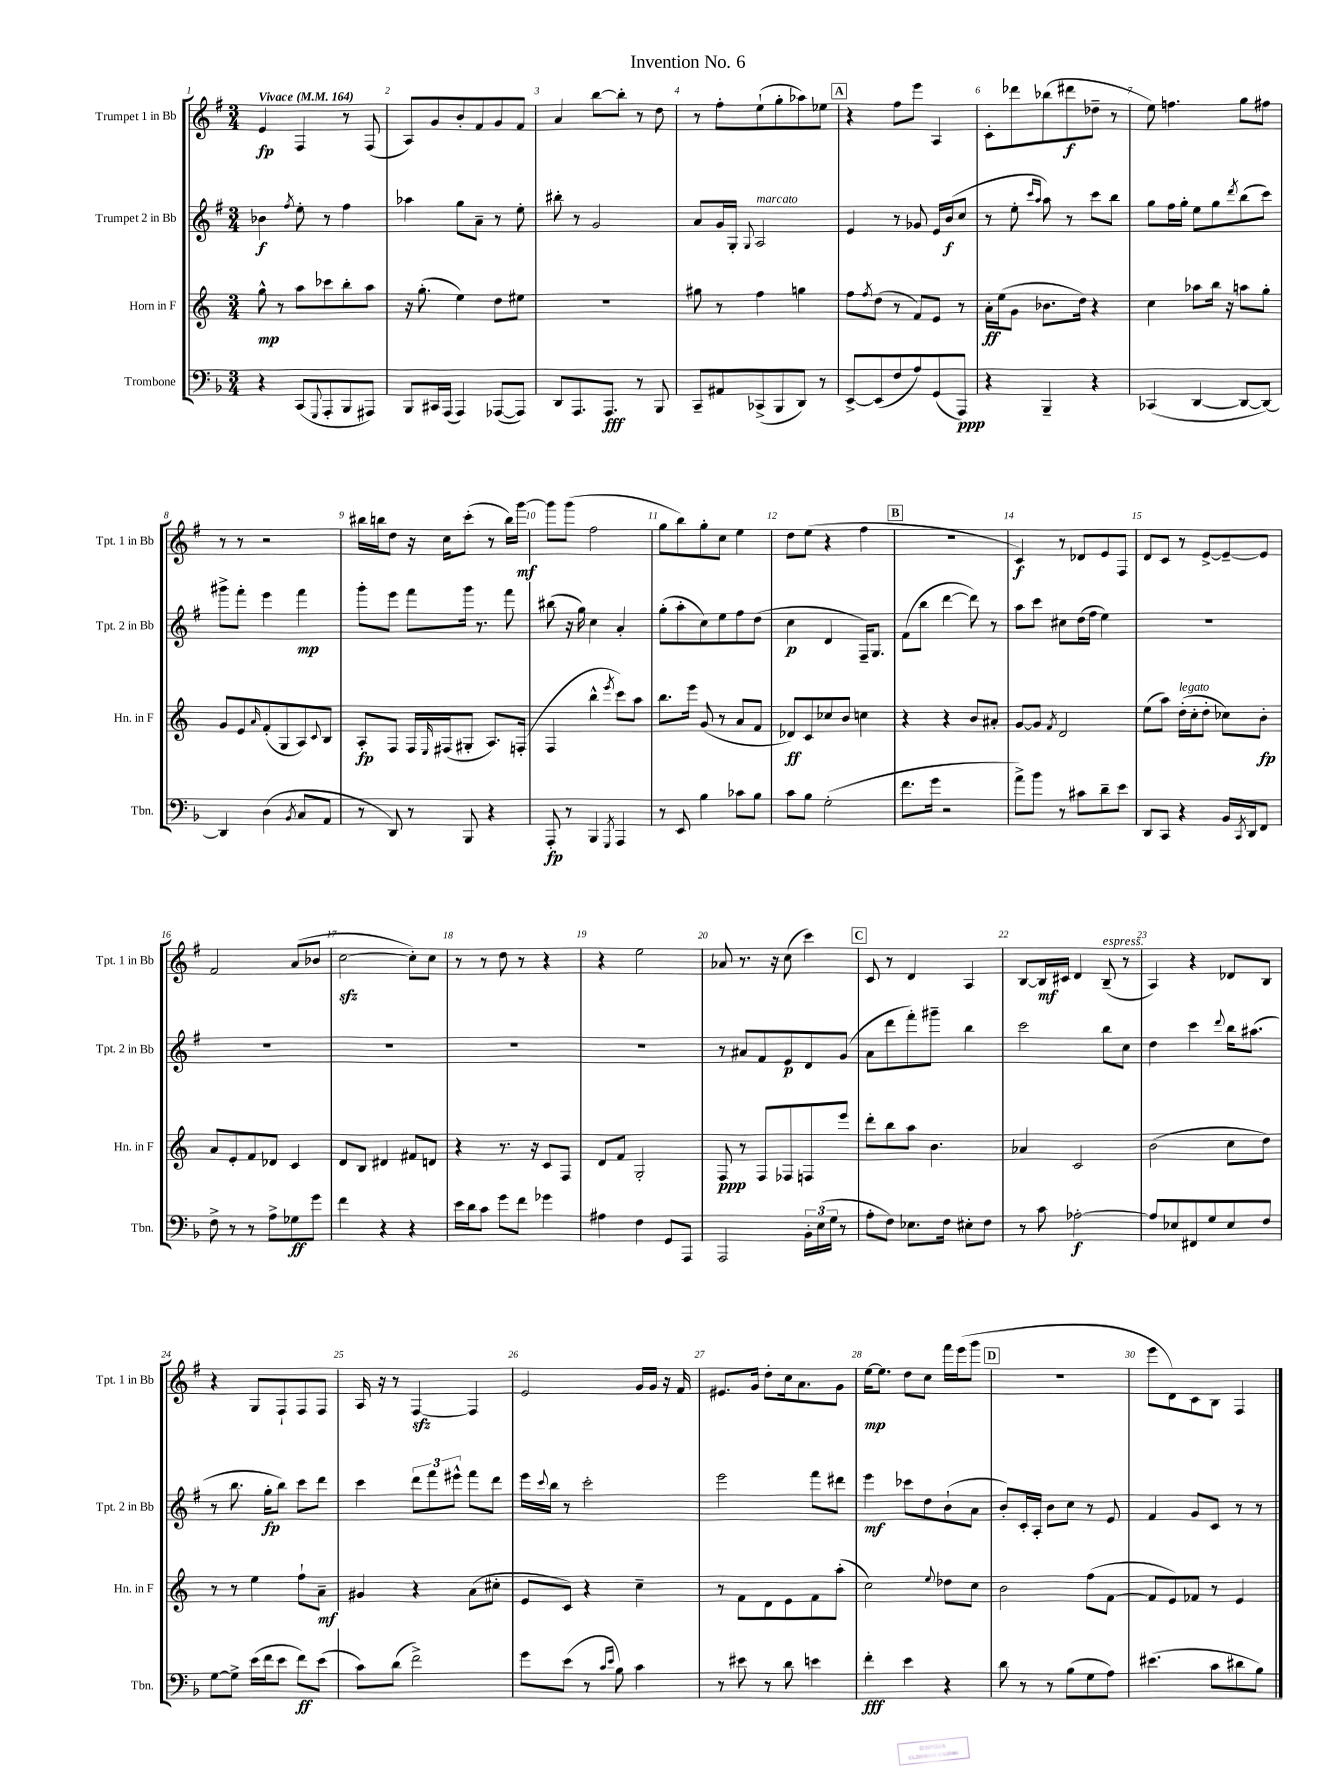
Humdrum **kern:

**kern	**kern	**kern	**kern
*staff4	*staff3	*staff2	*staff1
*clefF4	*clefG2	*clefG2	*clefG2
*k[b-]	*k[]	*k[f#]	*k[f#]
*M3/4	*M3/4	*M3/4	*M3/4
*MM164	*MM164	*MM164	*MM164
4r	8gg^^	4b-	4e
.	8r	.	.
.	.	8qff#	.
(8CC	8aa	8ee'	4F#
8qqGGG	.	.	.
8AAA'	8ccc-	8r	.
8BBB-	8bb'	4ff#	8r
8AAA#)	8aa	.	(8F#
=	=	=	=
8BBB-	16r	4aa-	8A)
.	(8.gg'	.	.
16CC#	.	.	8g
(16AAA	.	.	.
4AAA)	4ee)	8gg	8b'
.	.	8a~	8f#
([8AAA-	8dd	8r	8g
8AAA-])	8ee#	8ee'	8f#
=	=	=	=
8DD	2.r	8bb#'	4a
8.AAA	.	8r	.
.	.	2g	[8bb
8.AAA	.	.	.
.	.	.	8bb']
8r	.	.	8r
8BBB-	.	.	8dd
=	=	=	=
8CC~	8gg#	8a	8r
8AA#	8r	16g	8ff#'
.	.	16G'	.
.	.	8qqG	.
(8CC-^	4ff	2A	(8ee`
8BBB-	.	.	8gg'
8DD)	4gg	.	8aa-)
8r	.	.	8ee-
=	=	=	=
[8EE^	8ff	4e	4r
.	8qff	.	.
(8EE]	(8dd	.	.
8F	8r	8r	8ff#
8A)	8f)	8g-	8eee
(8GG	8e	16e	4A
.	.	(16b	.
8AAA)	8r	8cc	.
=	=	=	=
4r	16a'	8r	8c'
.	(16ee	.	.
.	8g	8ee'	8ddd-
.	.	16qqccc	.
.	.	16qqaa	.
4BBB-~	8.b-	8aa)	(8bb-
.	.	8r	8ddd#
.	16dd)	.	.
4r	4r	8ccc	8dd-~
.	.	8bb	8r
=	=	=	=
(4CC-	4cc	8gg	8ee)
.	.	16ff#	4.ff
.	.	16gg'	.
[4DD	8aa-	8ee	.
.	16bb	8gg	.
.	16r	.	.
.	.	8qddd	.
8DD_	8aa	(8bb	8gg
8DD_)	8gg'	8ccc)	8ff#
=	=	=	=
4DD]	8g	8ggg#^	8r
.	8e	8fff#'	8r
.	16qqa	.	.
(4D	(8f'	4eee	2r
.	8G	.	.
8qBB-	.	.	.
8C	8A)	4fff#	.
.	8qqc	.	.
8AA	8B	.	.
=	=	=	=
8r	8A'	8ggg'	16bb#
.	.	.	16bb
8DD)	8F	8eee	8dd
8r	16F	8fff#	16r
.	16qqE	.	.
.	(16F#	.	16cc
8BBB-	8G#'	16ggg	(8ccc'
.	.	8.r	.
4r	8.A)	.	8r
.	.	8fff#	16bb)
.	(16F'	.	[16ggg
=	=	=	=
8AAA'	4F	(8bb#	8ggg]
8r	.	16r	(8ggg
.	.	16gg)	.
4BBB-	4bb^^	4cc	2ff#
8qGGG	8qeee	.	.
4AAA	8ccc)	4a'	.
.	8aa	.	.
=	=	=	=
8r	8.bb	(8gg'	8gg
8EE	.	8aa'	8bb)
.	16eee	.	.
4B-	(8g	8cc)	8gg'
.	8r	8ee	8cc
8c-	8a	8ff#	4ee
8B-	8f	(8dd	.
=	=	=	=
8c	8d-)	4cc	8dd
8B-	8c	.	(8ee
(2G'	8cc-	4d	4r
.	8b	.	.
.	4cc	16F#~)	4ff#
.	.	8.G	.
=	=	=	=
8.f	4r	(8f#	2.r
.	.	8bb	.
16g	.	.	.
2r	4r	[4ddd	.
.	8b	8ddd])	.
.	8a#'	8r	.
=	=	=	=
8a^)	[8g	8aa	4c)
8b-	8g]	8ccc	.
.	8qf	.	.
8r	2d	8cc#	8r
8c#	.	(16dd	8d-
.	.	16ff#	.
8d~	.	4ee)	8e
8e	.	.	8F#
=	=	=	=
8DD	(8ee	2.r	8d
8CC	8aa)	.	8c
4r	(16dd'	.	8r
.	16cc'	.	.
.	8dd'	.	[8e^
16BB-	8cc-)	.	8e~_
8qCC	.	.	.
16DD	.	.	.
8FF	8b'	.	8e]
=	=	=	=
8F^	8a	2.r	2f#
8r	8e'	.	.
8r	8f	.	.
8A^	8d-	.	.
8G-	4c	.	(8a
8g	.	.	8b-
=	=	=	=
4f	8d	2.r	[2cc
.	8B	.	.
4r	4d#	.	.
4r	8f#	.	8cc'])
.	8d	.	8cc
=	=	=	=
16e	4r	2.r	8r
16d	.	.	.
8c	.	.	8r
8g	8.r	.	8dd
8f	.	.	8r
.	16r	.	.
4g-	8c	.	4r
.	8F	.	.
=	=	=	=
4A#	8d	2.r	4r
.	8f	.	.
4F	2G'	.	2ee
8GG	.	.	.
8AAA	.	.	.
=	=	=	=
2AAA	8F	8r	8a-
.	8r	8a#	8.r
.	8F	8f#	.
.	.	.	16r
.	8F-	8e	(8cc
24BB-'	8F	8d	4ccc)
(24E	.	.	.
24G	.	.	.
8r	8eee	(8g	.
=	=	=	=
8A'	8ddd'	8a	8c
8F)	8bb	8ddd	8r
8.E-	8aa	8fff#')	4d
.	4.b	8ggg#~	.
16F	.	.	.
8E#'	.	4bb	4A
8F	.	.	.
=	=	=	=
8r	4a-	2ccc	[8B
8c	.	.	16B]
.	.	.	16c#
[2A-'	2c	.	4d
.	.	8bb	(8B~
.	.	8cc	8r
=	=	=	=
8A-]	(2b	4dd	4A)
8E-	.	.	.
8FF#	.	4ccc	4r
8G	.	.	.
.	.	8qqddd	.
8E-	8cc	16bb	8d-
.	.	(8.aa#	.
8F	8dd)	.	8B
=	=	=	=
[8G	8r	8r	4r
8G^]	8r	8.bb	.
(16e	4ee	.	8G
16f	.	16gg'	.
8e	.	8bb)	8F#`
8f)	8ff`	8ccc	8F#
(8e	8a~	8ddd	8F#
=	=	=	=
8c)	4g#	4ccc	16A
.	.	.	16r
(8d	.	.	8r
2f^)	4r	12ddd	[4F#
.	.	12fff#	.
.	.	12eee#^^	.
.	(8a	8fff#	4F#]
.	8cc#'	8ddd	.
=	=	=	=
8g	8e	16eee	2e
.	.	8qqccc	.
.	.	16bb	.
(8e	8c)	8r	.
8r	4r	2ccc'	.
16qqc	.	.	.
16qqe	.	.	.
8B-)	.	.	.
4c	4cc~	.	16g
.	.	.	16g
.	.	.	16r
.	.	.	16f#
=	=	=	=
8r	8r	2eee	8.e#
8e#	8f	.	.
.	.	.	16g
8r	8d	.	8dd'
8d	8e	.	16cc
.	.	.	8.a
4e	8f	8fff#	.
.	(8aa'	8ddd#	8g
=	=	=	=
4f'	2cc)	4eee	[16ee
.	.	.	8.ee]
4e	.	8ccc-	8dd
.	.	8dd	8cc
.	8qqee	.	.
4r	8dd-	(8b`	16fff#
.	.	.	(16eee
.	8cc	8a	8ggg
=	=	=	=
8d	2b	8b')	2.r
8r	.	16c'	.
.	.	16A'	.
8r	.	8b	.
(8B-	.	8cc	.
8G	(8ff	8r	.
8A)	[8f	8e	.
=	=	=	=
(4.e#	8f]	4f#	8eee
.	8e)	.	8d)
.	8f-	8g	8c
8c	8r	8c	8B
8d#	4e	8r	4F#
8B-)	.	8r	.
==	==	==	==
*-	*-	*-	*-
